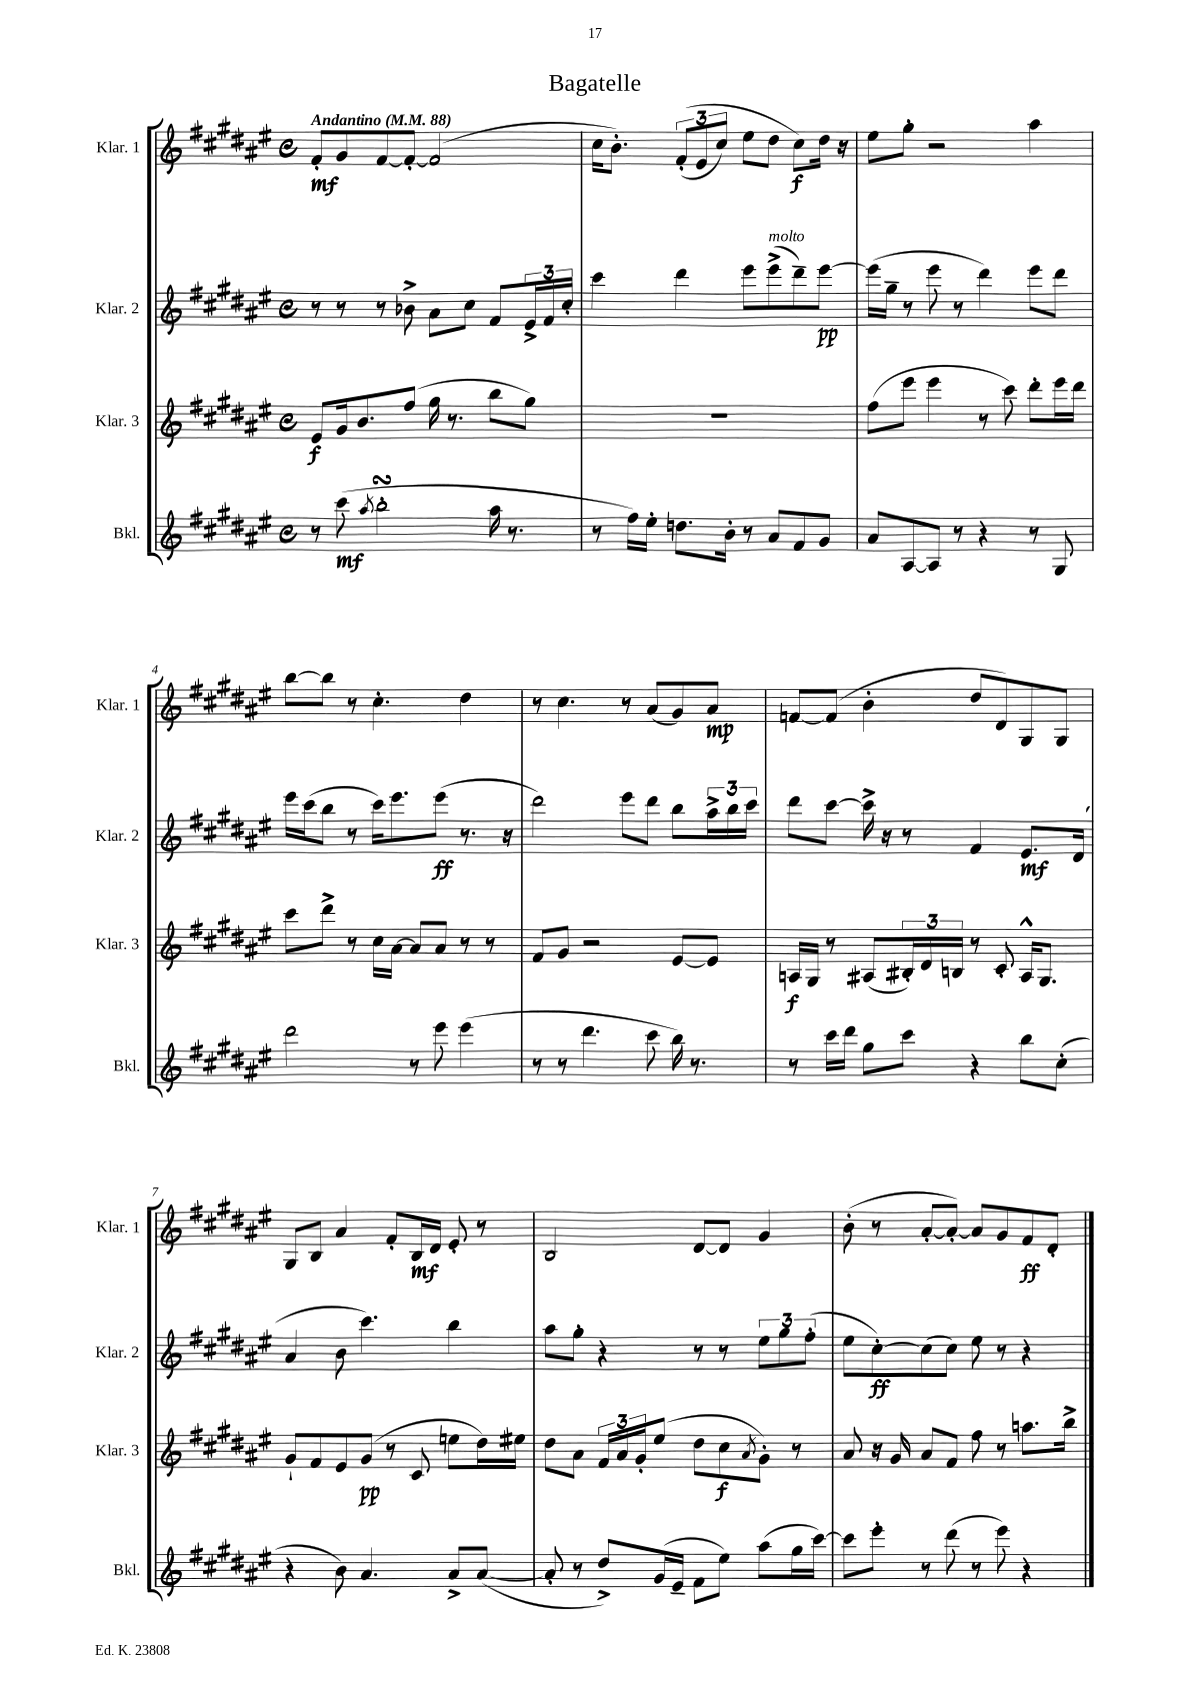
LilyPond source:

\header { title = "Bagatelle" }
<<
\new StaffGroup <<
\new Staff = "s0" \with { instrumentName = "Klar. 1" shortInstrumentName = "Klar. 1" } {
    \clef treble \key fis \major \defaultTimeSignature \time 4/4 \tempo "Andantino" 4 = 88
    fis'8-.\mf gis'8 fis'8~ fis'8~-. fis'2( |
    cis''16 b'8.-.) \tuplet 3/2 { fis'8-.(\( eis'8 cis''8) } eis''8 dis''8 cis''8\f\) dis''16 r16 |
    eis''8 gis''8-. r2 ais''4 |
    b''8~ b''8 r8 cis''4.-. dis''4 |
    r8 cis''4. r8 ais'8( gis'8) ais'8\mp |
    f'8~ f'8( b'4-. dis''8 dis'8) gis8 gis8 |
    gis8 b8 ais'4 fis'8-. b16\mf dis'16 eis'8-. r8 |
    b2 dis'8~ dis'8 gis'4 |
    b'8-.( r8 ais'8~-. ais'8~-.) ais'8 gis'8 fis'8\ff dis'8-. \bar "|." |
}
\new Staff = "s1" \with { instrumentName = "Klar. 2" shortInstrumentName = "Klar. 2" } {
    \clef treble \key fis \major \defaultTimeSignature \time 4/4
    r8 r8 r8 bes'8-> ais'8 cis''8 fis'8 \tuplet 3/2 { eis'16-> fis'16 cis''16-. } |
    cis'''4 dis'''4 eis'''8 eis'''8->^\markup { \italic "molto" }( dis'''8--) eis'''8~\pp |
    eis'''16( gis''16-- r8 eis'''8 r8 dis'''4) eis'''8 dis'''8 |
    eis'''16 cis'''16( b''8 r8 cis'''16) eis'''8. eis'''8\ff( r8. r16 |
    dis'''2) eis'''8 dis'''8 b''8 \tuplet 3/2 { ais''16-> b''16 cis'''16 } |
    dis'''8 cis'''8~ cis'''16-> r16 r8 fis'4 eis'8.\mf dis'16( |
    ais'4 b'8 cis'''4.) b''4 |
    ais''8 gis''8-. r4 r8 r8 \tuplet 3/2 { eis''8 gis''8 fis''8-.( } |
    eis''8 cis''8~-.\ff) cis''8( cis''8) eis''8 r8 r4 \bar "|." |
}
\new Staff = "s2" \with { instrumentName = "Klar. 3" shortInstrumentName = "Klar. 3" } {
    \clef treble \key fis \major \defaultTimeSignature \time 4/4
    eis'8\f gis'16 b'8. fis''8( gis''16 r8. b''8 gis''8) |
    R1 |
    fis''8( eis'''8 eis'''4 r8 cis'''8) dis'''8-. eis'''16 dis'''16 |
    cis'''8 dis'''8-> r8 cis''16 ais'16~ ais'8 ais'8 r8 r8 |
    fis'8 gis'8 r2 eis'8~ eis'8 |
    a16\f gis16 r8 ais8( \tuplet 3/2 { bis16-.) dis'16 b16 } r8 cis'8-. ais16-^ gis8. |
    gis'8-! fis'8 eis'8 gis'8\pp( r8 cis'8 e''8 dis''16) eis''16 |
    dis''8 ais'8 \tuplet 3/2 { fis'16 ais'16 gis'16-. } eis''8( dis''8 cis''8\f \acciaccatura { ais'8 } gis'8-.) r8 |
    ais'8 r16 gis'16 ais'8 fis'8 fis''8 r8 a''8. b''16-> \bar "|." |
}
\new Staff = "s3" \with { instrumentName = "Bkl." shortInstrumentName = "Bkl." } {
    \clef treble \key fis \major \defaultTimeSignature \time 4/4
    r8 cis'''8\mf( \acciaccatura { ais''8 } b''2-.\turn ais''16 r8. |
    r8 fis''16) eis''16-. d''8. b'16-. r8 ais'8 fis'8 gis'8 |
    ais'8 ais8~ ais8 r8 r4 r8 gis8 |
    dis'''2 r8 eis'''8 eis'''4( |
    r8 r8 dis'''4. cis'''8 b''16) r8. |
    r8 cis'''16 dis'''16 gis''8 cis'''8 r4 b''8 cis''8-.( |
    r4 b'8) ais'4. ais'8-> ais'8~( |
    ais'8-. r8 dis''8->) gis'16( eis'16-- fis'8 eis''8) ais''8( gis''16 cis'''16~) |
    cis'''8 eis'''8-. r8 dis'''8( r8 eis'''8) r4 \bar "|." |
}
>>
>>
